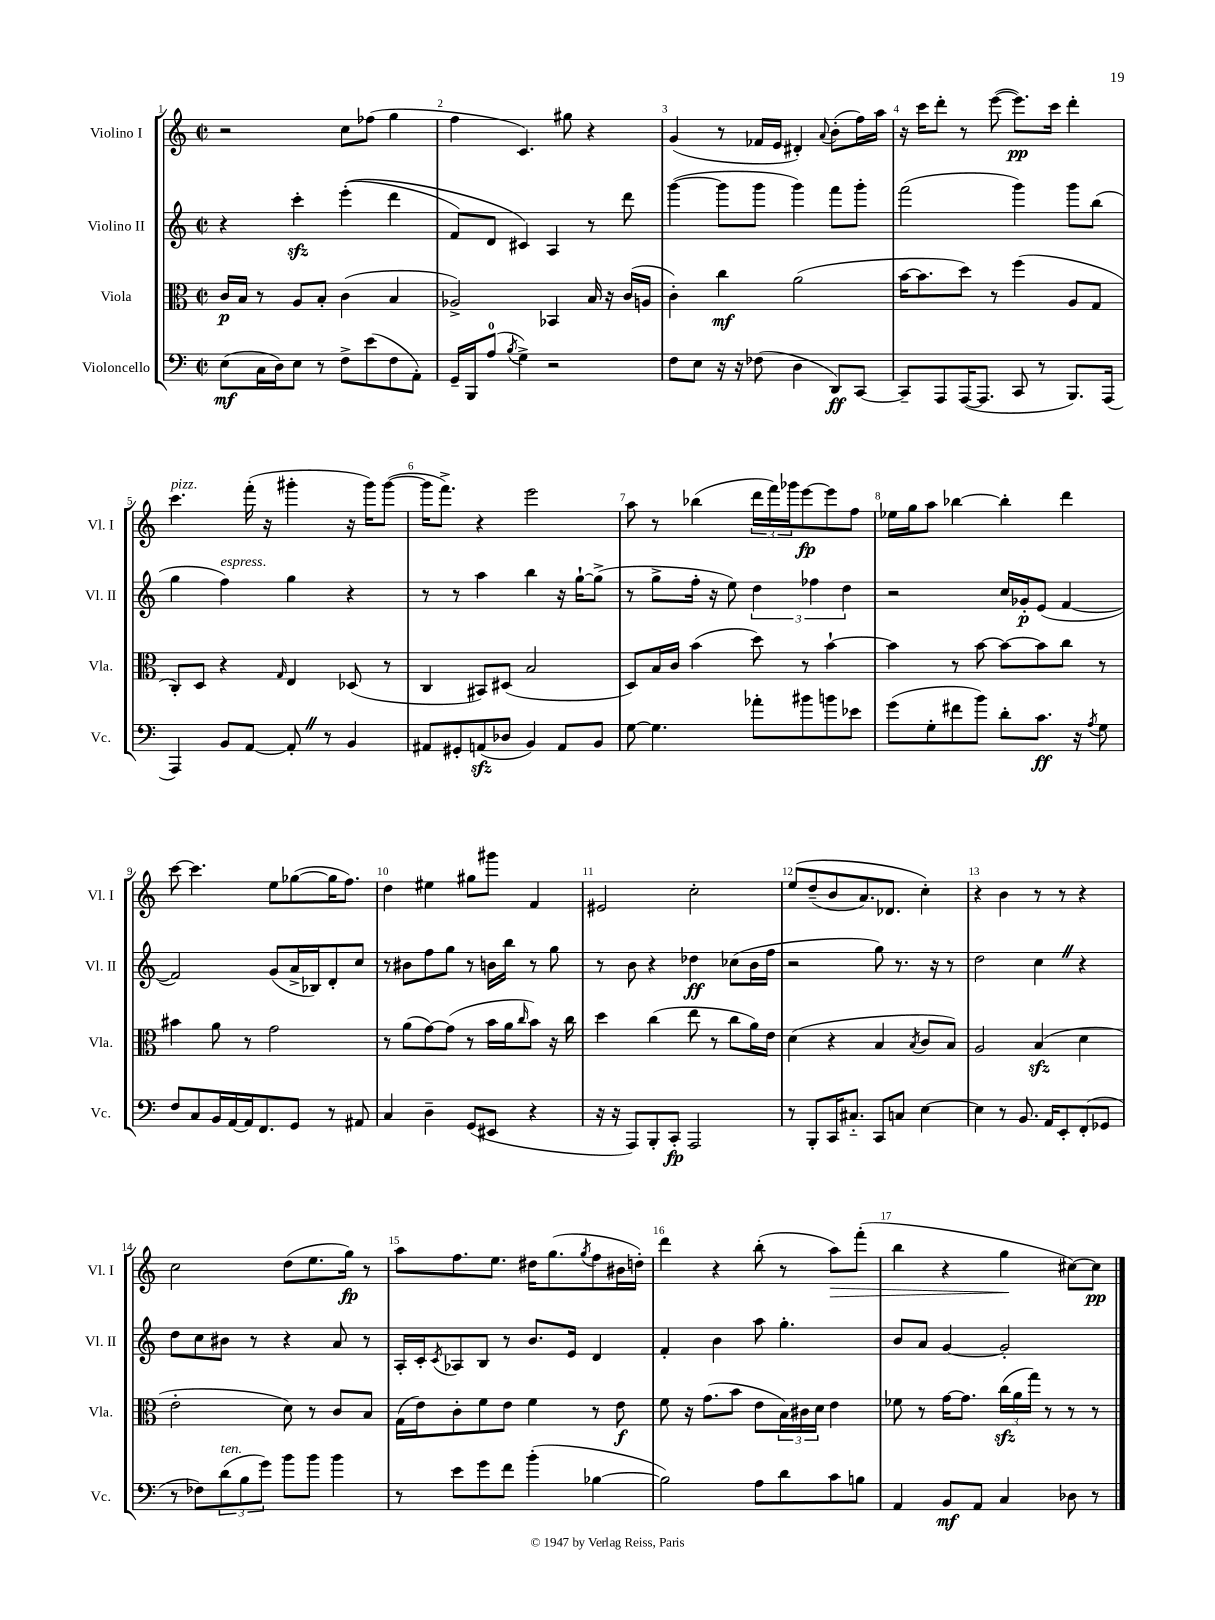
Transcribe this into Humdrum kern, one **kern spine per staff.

**kern	**dynam	**kern	**dynam	**kern	**dynam	**kern	**dynam
*part4	*part4	*part3	*part3	*part2	*part2	*part1	*part1
*staff4	*staff4	*staff3	*staff3	*staff2	*staff2	*staff1	*staff1
*I"Violoncello	*	*I"Viola	*	*I"Violino II	*	*I"Violino I	*
*I'Vc.	*	*I'Vla.	*	*I'Vl. II	*	*I'Vl. I	*
*clefF4	*	*clefC3	*	*clefG2	*	*clefG2	*
*k[]	*	*k[]	*	*k[]	*	*k[]	*
*M2/2	*	*M2/2	*	*M2/2	*	*M2/2	*
*met(c|)	*	*met(c|)	*	*met(c|)	*	*met(c|)	*
=1	=1	=1	=1	=1	=1	=1	=1
(8E\L	mf	16c/LL	p	4r	.	2r	.
.	.	16B/JJ	.	.	.	.	.
16C\L	.	8r	.	.	.	.	.
16D\J)	.	.	.	.	.	.	.
8E\J	.	8A/L	.	4ccczz'\	.	.	.
8r	.	8B'/J	.	.	.	.	.
8F^\L	.	(4c\	.	((4eee'\	.	8cc\L	.
(8e\	.	.	.	.	.	(8ff-X\J	.
8F\	.	4B/	.	4ddd\	.	4gg\	.
8AA'\J)	.	.	.	.	.	.	.
=2	=2	=2	=2	=2	=2	=2	=2
16GG~/LL	.	2A-X^/)	.	8f/L)	.	4ff\	.
16BBB/J	.	.	.	.	.	.	.
(8A/J	.	.	.	8d/J	.	.	.
8qB/	.	.	.	.	.	.	.
4G^\)	.	.	.	4c#X/)	.	4.c/)	.
2r	.	4BB-X/	.	4A/	.	.	.
.	.	.	.	.	.	8gg#X\	.
.	.	16B/	.	8r	.	4r	.
.	.	16r	.	.	.	.	.
.	.	(16c/LL	.	8ddd\	.	.	.
.	.	16An/JJ	.	.	.	.	.
=3	=3	=3	=3	=3	=3	=3	=3
8F\L	.	4c'\)	.	([4ggg\	.	(4g/	.
8E\J	.	.	.	.	.	.	.
16r	.	4cc\	mf	8ggg\L]	.	8r	.
16r	.	.	.	.	.	.	.
(8F-X\	.	.	.	8ggg\J	.	16f-X/LL	.
.	.	.	.	.	.	16e/JJ	.
4D\	.	(2a\	.	4ggg\)	.	4d#X'/)	.
.	.	.	.	.	.	8qqa/	.
8DD/L)	ff	.	.	8fff\L	.	(8b'\L	.
[8CC/J	.	.	.	8ggg'\J	.	16ff\L)	.
.	.	.	.	.	.	16aa\JJ	.
=4	=4	=4	=4	=4	=4	=4	=4
8CC~/L]	.	[16b\KL	.	(2fff\	.	16r	.
.	.	8.b\]	.	.	.	16ccc\KL	.
8AAA/	.	.	.	.	.	8ddd'\J	.
([16AAA/K	.	8dd\J)	.	.	.	8r	.
8.AAA/J]	.	.	.	.	.	.	.
.	.	8r	.	.	.	([8eee\	.
8CC/	.	(4ff\	.	4ggg\)	.	8.eee\L])	pp
8r	.	.	.	.	.	.	.
.	.	.	.	.	.	16ccc\Jk	.
8.BBB/L)	.	8A/L	.	8ggg\L	.	4ddd'\	.
.	.	8G/J	.	(8bb\J	.	.	.
(16AAA/Jk	.	.	.	.	.	.	.
!!LO:LB:g=z
=5	=5	=5	=5	=5	=5	=5	=5
!	!	!	!	!	!	!LO:TX:a:i:t=pizz.	!
4AAA/)	.	8C'/L)	.	4gg\	.	4.ccc\	.
.	.	8D/J	.	.	.	.	.
!	!	!	!	!LO:TX:a:i:t=espress.	!	!	!
8BB/L	.	4r	.	4ff\)	.	.	.
[8AA/J	.	.	.	.	.	(16fff'\	.
.	.	.	.	.	.	16r	.
.	.	16qqG/	.	.	.	.	.
8AA'Z/]	.	4E/	.	4gg\	.	4ggg#X'\	.
8r	.	.	.	.	.	.	.
4BB/	.	(8D-X/	.	4r	.	16r	.
.	.	.	.	.	.	16ggg#\KL)	.
.	.	8r	.	.	.	([8ggg#\J	.
=6	=6	=6	=6	=6	=6	=6	=6
8AA#X/L	.	4C/	.	8r	.	16ggg#\KL]	.
.	.	.	.	.	.	8.fff^\J)	.
8GG#X'/	.	.	.	8r	.	.	.
(8AAnzz/	.	8BB#X/L)	.	4aa\	.	4r	.
8D-X/J	.	(8D#X/J	.	.	.	.	.
4BB/)	.	2B/	.	4bb\	.	2eee\	.
8AA/L	.	.	.	16r	.	.	.
.	.	.	.	[16gg`\KL	.	.	.
8BB/J	.	.	.	(8gg^\J]	.	.	.
=7	=7	=7	=7	=7	=7	=7	=7
[8G\	.	8D/L)	.	8r	.	8aa\	.
4.G\]	.	16B/L	.	8gg^\L	.	8r	.
.	.	16c/JJ	.	.	.	.	.
.	.	(4b\	.	16ff'\Jk	.	(4bb-X\	.
.	.	.	.	16r	.	.	.
.	.	.	.	8ee\)	.	.	.
8a-X'\L	.	8dd\)	.	6dd\	.	24ddd\LL	.
.	.	.	.	.	.	24fff\)	.
.	.	.	.	.	.	24ggg-X\J	.
8b#X\	.	8r	.	.	.	[8eee\	fp
.	.	.	.	6ff-X\	.	.	.
8bn\	.	[4b`\	.	.	.	8eee\]	.
.	.	.	.	6dd\	.	.	.
8e-X\J	.	.	.	.	.	8ff\J	.
=8	=8	=8	=8	=8	=8	=8	=8
(8g\L	.	4b\]	.	2r	.	16ee-X\LL	.
.	.	.	.	.	.	16gg\J	.
8G'\	.	.	.	.	.	8aa\J	.
8f#X\	.	8r	.	.	.	[4bb-X\	.
8b\J)	.	[8b\	.	.	.	.	.
8d'\L	.	8b\L_	.	16cc/LL	.	4bb-'\]	.
.	.	.	.	16g-X'/J	p	.	.
8.c\J	ff	8b\]	.	(8e/J	.	.	.
.	.	8cc\J	.	[4f/	.	4ddd\	.
16r	.	.	.	.	.	.	.
8qA/	.	.	.	.	.	.	.
8G\	.	8r	.	.	.	.	.
!!LO:LB:g=z
=9	=9	=9	=9	=9	=9	=9	=9
8F/L	.	4b#X\	.	2f/])	.	[8ccc\	.
8C/	.	.	.	.	.	4.ccc\]	.
16BB/L	.	8a\	.	.	.	.	.
[16AA/	.	.	.	.	.	.	.
16AA/J]	.	8r	.	.	.	.	.
8.FF/	.	.	.	.	.	.	.
.	.	2g\	.	(8g/L	.	8ee\L	.
8GG/J	.	.	.	16a^/L	.	([8gg-X\	.
.	.	.	.	16B-X/J)	.	.	.
8r	.	.	.	8d'/	.	16gg-\K]	.
.	.	.	.	.	.	8.ff\J)	.
8AA#X/	.	.	.	8cc/J	.	.	.
=10	=10	=10	=10	=10	=10	=10	=10
4C/	.	8r	.	8r	.	4dd\	.
.	.	(8a\L	.	8b#X\L	.	.	.
4D~\	.	[8g\)	.	8ff\	.	4ee#X\	.
.	.	(8g\J]	.	8gg\J	.	.	.
(8GG/L	.	8r	.	8r	.	8gg#X\L	.
8EE#X/J	.	16b\LL	.	16bn\LL	.	8ggg#X\J	.
.	.	16a\J	.	16bb\JJ	.	.	.
.	.	16qqcc/	.	.	.	.	.
4r	.	8b\J)	.	8r	.	4f/	.
.	.	16r	.	8gg\	.	.	.
.	.	16cc\	.	.	.	.	.
=11	=11	=11	=11	=11	=11	=11	=11
16r	.	4dd\	.	8r	.	2e#X/	.
16r	.	.	.	.	.	.	.
8AAA/L)	.	.	.	8b\	.	.	.
8BBB'/	.	(4cc\	.	4r	.	.	.
8CC'/J	fp	.	.	.	.	.	.
2AAA/	.	8ee\	.	4dd-X\	ff	2cc'\	.
.	.	8r	.	.	.	.	.
.	.	8cc\L	.	(8cc-X\L	.	.	.
.	.	16a\L)	.	16b\L	.	.	.
.	.	16e\JJ	.	16ff\JJ	.	.	.
=12	=12	=12	=12	=12	=12	=12	=12
8r	.	(4d\	.	2r	.	(8ee/L	.
8BBB'/L	.	.	.	.	.	(8dd~/	.
16CC/K	.	4r	.	.	.	8b/	.
8.C#X/J	.	.	.	.	.	.	.
.	.	.	.	.	.	8.a/)	.
8CC/L	.	4B/	.	8gg\)	.	.	.
.	.	.	.	.	.	8.d-X/J	.
8Cn/J	.	.	.	8.r	.	.	.
.	.	8qB/	.	.	.	.	.
[4E\	.	8c/L	.	.	.	4cc'\)	.
.	.	.	.	16r	.	.	.
.	.	8B/J)	.	8r	.	.	.
=13	=13	=13	=13	=13	=13	=13	=13
4E\]	.	2A/	.	2dd\	.	4r	.
8r	.	.	.	.	.	4b\	.
8.BB/	.	.	.	.	.	.	.
.	.	(4Bzz/	.	4ccZ\	.	8r	.
16AA/KL	.	.	.	.	.	.	.
8EE'/	.	.	.	.	.	8r	.
(8FF'/	.	4d\	.	4r	.	4r	.
8GG-X/J	.	.	.	.	.	.	.
!!LO:LB:g=z
=14	=14	=14	=14	=14	=14	=14	=14
8r	.	2e'\	.	8dd\L	.	2cc\	.
8F-X\L)	.	.	.	8cc\	.	.	.
!LO:TX:a:i:t=ten.	!	!	!	!	!	!	!
(12d\	.	.	.	8b#X\J	.	.	.
12B\	.	.	.	.	.	.	.
.	.	.	.	8r	.	.	.
12g\J)	.	.	.	.	.	.	.
8b\L	.	8d\)	.	4r	.	(8dd\L	.
8b\J	.	8r	.	.	.	8.ee\	.
4b\	.	8c/L	.	8a/	.	.	.
.	.	.	.	.	.	16gg\Jk)	fp
.	.	8B/J	.	8r	.	8r	.
=15	=15	=15	=15	=15	=15	=15	=15
8r	.	(16G\LL	.	16A'/LL	.	8aa\L	.
.	.	16e\J)	.	16c'/J	.	.	.
.	.	.	.	8qc/	.	.	.
8e\L	.	8c'\	.	8A-X/	.	8.ff\	.
8g\	.	8f\	.	8B/J	.	.	.
.	.	.	.	.	.	8.ee\J	.
8f\J	.	8e\J	.	8r	.	.	.
(4b'\	.	4f\	.	8.b/L	.	16dd#X\KL	.
.	.	.	.	.	.	(8.gg\	.
.	.	.	.	16e/Jk	.	.	.
.	.	.	.	.	.	8qgg/	.
[4B-X\	.	8r	.	4d/	.	8ff\	.
.	.	8e\	f	.	.	16b#X\L	.
.	.	.	.	.	.	16ddn'\JJ)	.
=16	=16	=16	=16	=16	=16	=16	=16
2B-\])	.	8f\	.	4f'/	.	4ddd\	.
.	.	16r	.	.	.	.	.
.	.	(8.g\L	.	.	.	.	.
.	.	.	.	4b\	.	4r	.
.	.	8b\J	.	.	.	.	.
8A\L	.	8e\L	.	8aa\	.	(8bb'\	.
8d\	.	24B\L)	.	4.gg'\	.	8r	.
.	.	24c#X\	.	.	.	.	.
.	.	24d\JJ	.	.	.	.	.
!	!	!	!	!	!	!	!LO:HP:b
8c\	.	4e\	.	.	.	8aa\L)	>
8Bn\J	.	.	.	.	.	(8fff'\J	.
=17	=17	=17	=17	=17	=17	=17	=17
4AA/	.	8f-X\	.	8b/L	.	4bb\	.
.	.	8r	.	8a/J	.	.	.
8BB/L	mf	[16g\KL	.	[4g/	.	4r	.
.	.	8.g\J]	.	.	.	.	.
8AA/J	.	.	.	.	.	.	.
4C/	.	(24cczz\LL	.	2g'/]	.	4gg\	.
.	.	24a\	.	.	.	.	.
.	.	24gg\JJ)	.	.	.	.	.
.	.	8r	.	.	.	.	.
8D-X\	.	8r	.	.	.	[8cc#X\L)	]
8r	.	8r	.	.	.	8cc#\J]	pp
==	==	==	==	==	==	==	==
*-	*-	*-	*-	*-	*-	*-	*-
